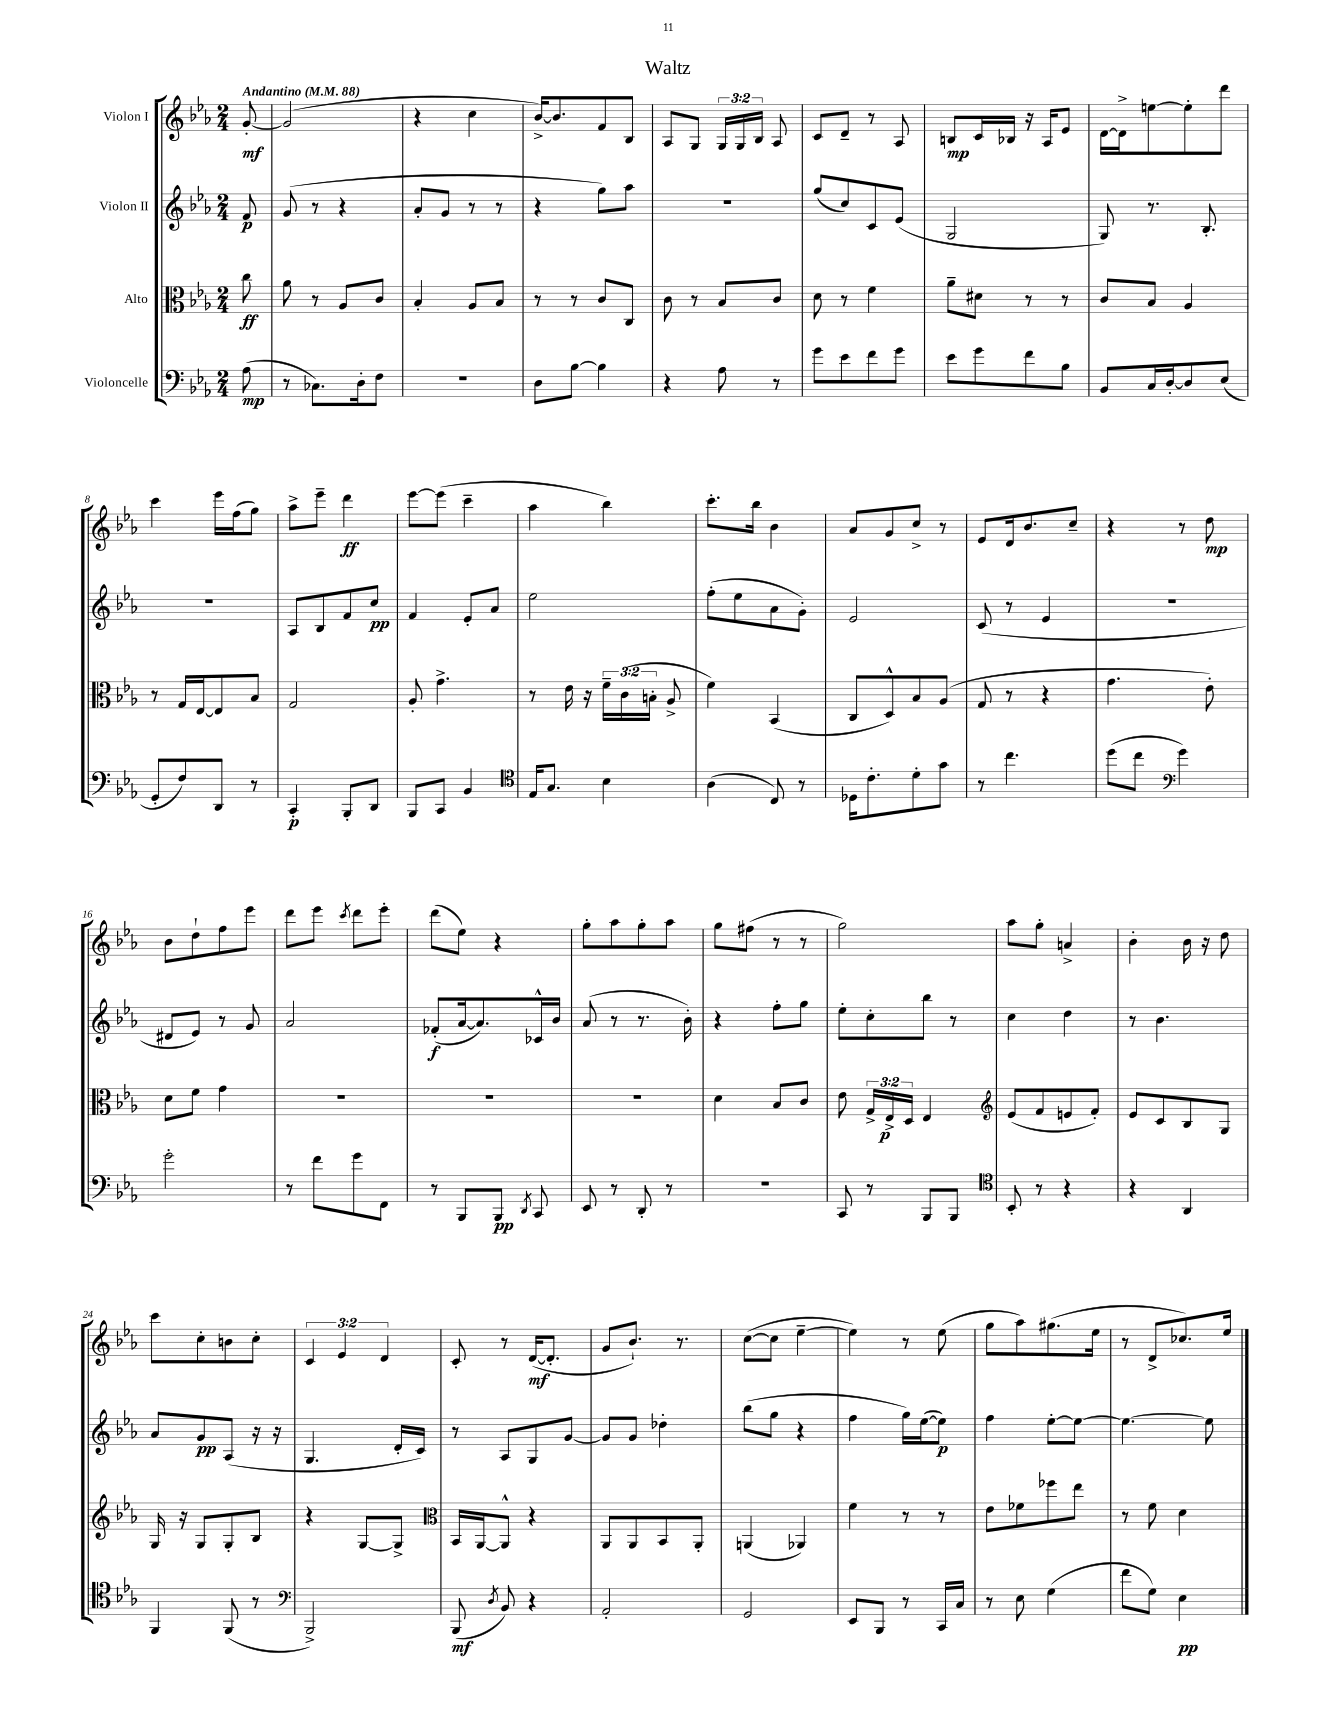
\header { title = "Waltz" }
<<
\new StaffGroup <<
\new Staff = "s0" \with { instrumentName = "Violon I" } {
    \clef treble \key ees \major \numericTimeSignature \time 2/4 \override Staff.TupletNumber.text = #tuplet-number::calc-fraction-text \partial 8 \tempo "Andantino" 4 = 88
    \autoBeamOff g'8~-.\mf |
    g'2( |
    r4 c''4 |
    bes'16[~->) bes'8. f'8 bes8] |
    aes8[ g8] \tuplet 3/2 { g16[ g16 bes16] } aes8 |
    c'8[ d'8]-- r8 aes8 |
    b8[\mp c'16 bes16] r16 aes16[ ees'8] |
    d'16[~ d'16-> e''8~ e''8-. d'''8] |
    c'''4 ees'''16[ f''16( g''8]) |
    aes''8[-> ees'''8]-- d'''4\ff |
    ees'''8[~ ees'''8]( c'''4-- |
    aes''4 bes''4) |
    c'''8.[-. bes''16] bes'4 |
    aes'8[ g'8 c''8]-> r8 |
    ees'8[ d'16 bes'8. c''8]-- |
    r4 r8 d''8\mp |
    bes'8[ d''8-! f''8 ees'''8] |
    d'''8[ ees'''8] \acciaccatura { c'''8 } d'''8[ ees'''8]-. |
    d'''8[( ees''8]) r4 |
    g''8[-. aes''8 g''8-. aes''8] |
    g''8[ fis''8]( r8 r8 |
    g''2) |
    aes''8[ g''8]-. a'4-> |
    bes'4-. bes'16 r16 d''8 |
    c'''8[ c''8-. b'8 c''8]-. |
    \tuplet 3/2 { c'4 ees'4 d'4 } |
    c'8-. r8 d'16[~\mf( d'8.]-. |
    g'8[ bes'8.]-!) r8. |
    c''8[~( c''8] ees''4~-- |
    ees''4) r8 ees''8( |
    g''8[ aes''8) gis''8.( ees''16] |
    r8 d'8[-> ces''8.) ees''16] \bar "|." |
}
\new Staff = "s1" \with { instrumentName = "Violon II" } {
    \clef treble \key ees \major \numericTimeSignature \time 2/4 \partial 8
    \autoBeamOff f'8\p |
    g'8( r8 r4 |
    aes'8[-. g'8] r8 r8 |
    r4 g''8[) aes''8] |
    R2 |
    g''8[( c''8) c'8 ees'8]( |
    g2 |
    g8) r8. bes8.-. |
    r2 |
    aes8[ bes8 f'8 c''8]\pp |
    f'4 ees'8[-. aes'8] |
    ees''2 |
    f''8[-.( ees''8 aes'8 g'8]-.) |
    ees'2 |
    c'8( r8 ees'4 |
    r2 |
    dis'8[ ees'8]) r8 g'8 |
    aes'2 |
    fes'8[-.\f( aes'16~ aes'8.) ces'16-^ bes'16] |
    aes'8( r8 r8. bes'16-.) |
    r4 f''8[-. g''8] |
    ees''8[-. c''8-. bes''8] r8 |
    c''4 d''4 |
    r8 bes'4. |
    aes'8[ g'8\pp aes8]( r16 r16 |
    g4. d'16[-. c'16]) |
    r8 aes8[ g8 g'8]~ |
    g'8[ g'8] des''4-. |
    bes''8[( g''8] r4 |
    f''4 g''16[) ees''16~( ees''8]\p) |
    f''4 ees''8[~-. ees''8]~ |
    ees''4.~ ees''8 \bar "|." |
}
\new Staff = "s2" \with { instrumentName = "Alto" } {
    \clef alto \key ees \major \numericTimeSignature \time 2/4 \override Staff.TupletNumber.text = #tuplet-number::calc-fraction-text \partial 8
    \autoBeamOff c''8\ff |
    aes'8 r8 aes8[ c'8] |
    bes4-. aes8[ bes8] |
    r8 r8 c'8[ c8] |
    c'8 r8 bes8[ c'8] |
    d'8 r8 f'4 |
    aes'8[-- dis'8] r8 r8 |
    c'8[ bes8] aes4 |
    r8 g16[ ees16~ ees8 bes8] |
    g2 |
    aes8-. g'4.-> |
    r8 ees'16 r16 \tuplet 3/2 { f'16[-- c'16( b16]-. } aes8-> |
    f'4) bes,4( |
    c8[ d8-^) bes8 aes8]( |
    g8 r8 r4 |
    g'4. ees'8-.) |
    d'8[ f'8] g'4 |
    R2 |
    R2 |
    R2 |
    d'4 bes8[ c'8] |
    ees'8 \tuplet 3/2 { g16[-> ees16->\p d16] } ees4 |
    \clef treble ees'8[( f'8 e'8 f'8]-.) |
    ees'8[ c'8 bes8 g8] |
    g16 r16 g8[ g8-. bes8] |
    r4 g8[~ g8]-> |
    \clef alto bes,16[ aes,16~ aes,8]-^ r4 |
    aes,8[ aes,8 bes,8 aes,8]-. |
    a,4( aes,4) |
    f'4 r8 r8 |
    ees'8[ fes'8 fes''8 ees''8] |
    r8 f'8 d'4 \bar "|." |
}
\new Staff = "s3" \with { instrumentName = "Violoncelle" } {
    \clef bass \key ees \major \numericTimeSignature \time 2/4 \partial 8
    \autoBeamOff aes8\mp( |
    r8 ces8.[) d16-. f8] |
    R2 |
    d8[ bes8]~ bes4 |
    r4 aes8 r8 |
    g'8[ ees'8 f'8 g'8] |
    ees'8[ g'8 f'8 bes8] |
    bes,8[ c16 d16~-. d8 ees8]( |
    g,8[-. f8) d,8] r8 |
    c,4-.\p bes,,8[-. d,8] |
    bes,,8[ c,8] bes,4 |
    \clef tenor ees16[ g8.] bes4 |
    aes4( c8) r8 |
    des16[ c'8.-. d'8-. g'8] |
    r8 c''4. |
    d''8[( c''8] \clef bass g'4) |
    g'2-. |
    r8 f'8[ g'8 f,8] |
    r8 bes,,8[ bes,,8]\pp \acciaccatura { d,8 } c,8 |
    ees,8 r8 d,8-. r8 |
    r2 |
    c,8 r8 bes,,8[ bes,,8] |
    \clef tenor bes,8-. r8 r4 |
    r4 aes,4 |
    f,4 f,8( r8 |
    \clef bass bes,,2->) |
    bes,,8\mf( \acciaccatura { d8 } bes,8) r4 |
    aes,2-. |
    g,2 |
    ees,8[ bes,,8] r8 c,16[ c16] |
    r8 ees8 g4( |
    f'8[ g8]) ees4\pp \bar "|." |
}
>>
>>
